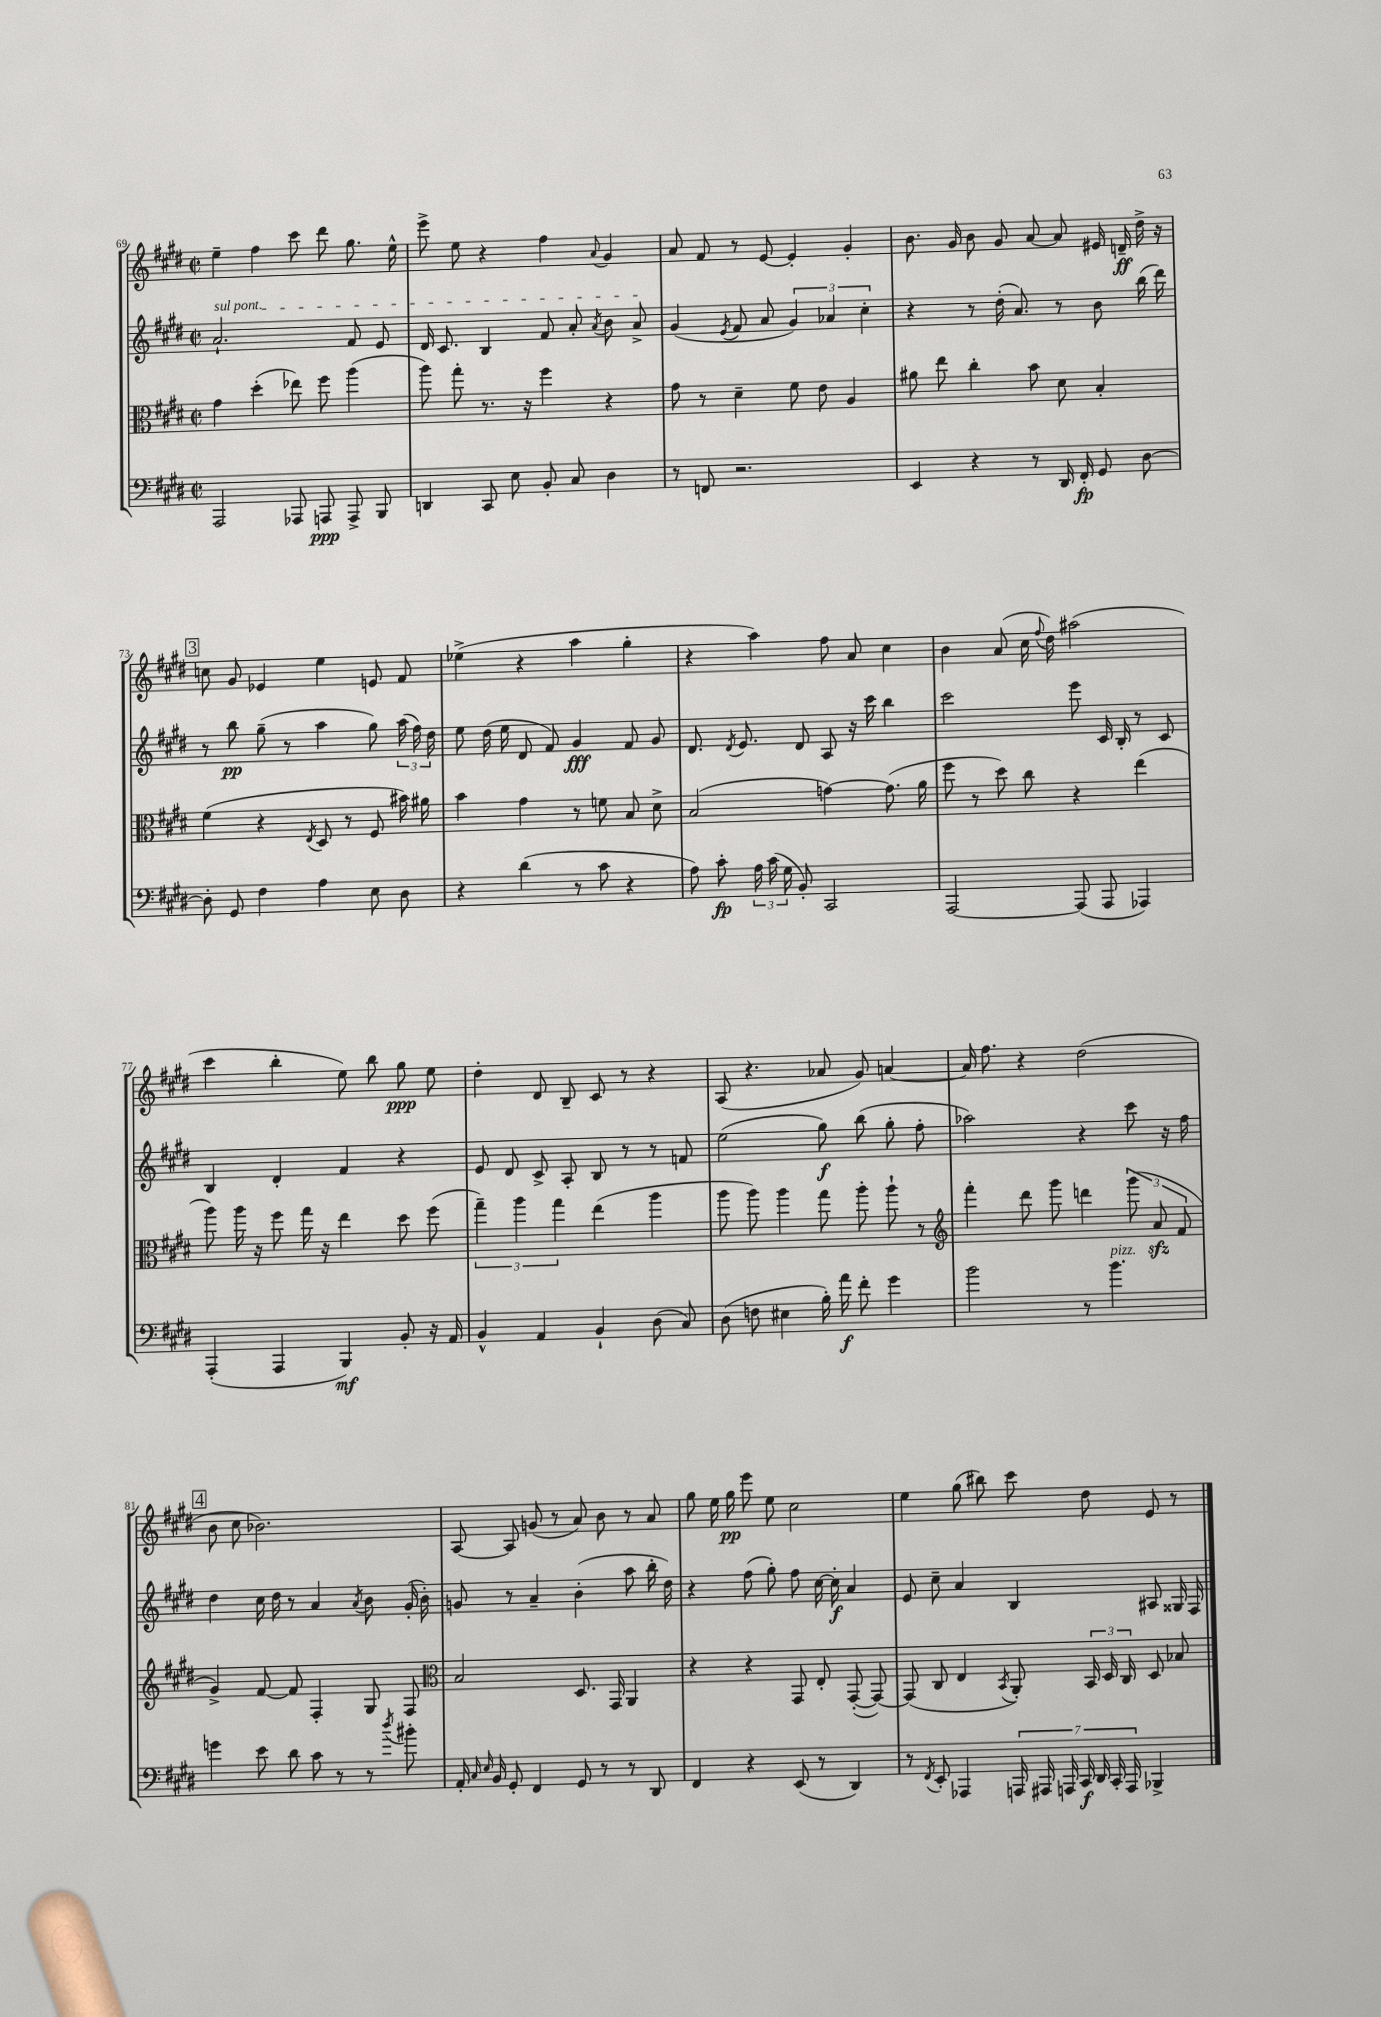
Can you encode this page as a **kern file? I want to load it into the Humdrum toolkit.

**kern	**kern	**kern	**kern
*staff4	*staff3	*staff2	*staff1
*clefF4	*clefC3	*clefG2	*clefG2
*k[f#c#g#d#]	*k[f#c#g#d#]	*k[f#c#g#d#]	*k[f#c#g#d#]
*M2/2	*M2/2	*M2/2	*M2/2
*met(c|)	*met(c|)	*met(c|)	*met(c|)
2AAA	4g#	2.a`	4ee~
.	(4dd#'	.	4ff#
8AAA-	8ee-)	.	8ccc#
8AAA	8ff#	.	8ddd#
8AAA^	(4aa	8f#	8.gg#
8BBB	.	8e	.
.	.	.	16ee^^
=	=	=	=
4DD	8aa)	16d#	8eee^
.	.	8.c#	.
.	8gg#'	.	8ee
8CC#	8.r	4B	4r
8E	.	.	.
.	16r	.	.
8BB'	4ff#	8f#	4ff#
8C#	.	8a'	.
.	.	8qa	8qqa
4D#	4r	8b	4g#
.	.	8a^	.
=	=	=	=
8r	8g#	(4g#	8a
8FF	8r	.	8f#
.	.	8qe	.
2.r	4d#~	8f#	8r
.	.	8a	[8e
.	8f#	6g#)	4e']
.	8e	.	.
.	.	6a-	.
.	4A	.	4g#'
.	.	6cc#'	.
=	=	=	=
4EE	8a#	4r	8.b
.	8ee	.	.
.	.	.	16g#
4r	4cc#'	8r	8b
.	.	(16dd#'	8g#
.	.	8.a)	.
8r	8b	.	[8a
16DD#	8d#	8r	8a]
16FF#'	.	.	.
8GG#	4B'	8b	16e#
.	.	.	16d~
[8D#	.	(16bb	16dd#^
.	.	16ddd#)	16r
=	=	=	=
8D#']	(4f#	8r	8cc
8GG#	.	8bb	8g#
4F#	4r	(8gg#~	4e-
.	.	8r	.
.	8qE	.	.
4A	8D#	4aa	4ee
.	8r	.	.
8E	8F#	8gg#)	8e
8D#	16b#)	(24aa	8f#
.	.	24ff#)	.
.	16a#	.	.
.	.	24dd#	.
=	=	=	=
4r	4b	8ee	(4ee-^
.	.	(16dd#	.
.	.	16ee	.
(4d#	4g#	8d#	4r
.	.	8f#)	.
8r	8r	4g#	4aa
8c#	8f	.	.
4r	8B	8f#	4gg#'
.	8d#^	8g#	.
=	=	=	=
8A)	(2B	8.d#	4r
8c#'	.	.	.
.	.	8qd#	.
.	.	8.e	.
24A	.	.	4aa)
(24c#	.	.	.
24G#	.	.	.
8BB')	.	8d#	.
2CC#	[4g)	8A	8ff#
.	.	16r	8a
.	.	16ccc#	.
.	(8.g]	4bb	4cc#
.	16a	.	.
=	=	=	=
[2AAA	8ff#	2ccc#	4b
.	8r	.	.
.	8dd#)	.	(8a
.	8cc#	.	16cc#
.	.	.	8qqff#
.	.	.	16dd#)
(8AAA]	4r	8eee	(2aa#
8AAA	.	16c#	.
.	.	16B'	.
4AAA-)	(4ee	8r	.
.	.	8c#	.
=	=	=	=
(4AAA'	8aa)	4B	4ccc#
.	16aa	.	.
.	16r	.	.
4AAA	8ff#	4d#'	4bb'
.	16gg#	.	.
.	16r	.	.
4BBB)	4ee	4f#	8ee)
.	.	.	8bb
8BB'	8dd#	4r	8gg#
16r	(8ff#	.	8ee
16AA	.	.	.
=	=	=	=
4BB^^	6gg#~)	8e	4dd#'
.	.	8d#	.
.	6aa	.	.
4AA	.	8c#^	8d#
.	6gg#	.	.
.	.	8A'	8B~
4BB`	(4ee	8B	8c#
.	.	8r	8r
(8D#	4aa	8r	4r
8C#)	.	8f	.
=	=	=	=
(8D#	8aa	(2ee	(8A
8F	8aa)	.	4.r
4E#	4aa	.	.
16B')	8gg#	8gg#)	8a-
16a	.	.	.
8f#'	8aa'	(8bb	8g#)
4g#	8aa`	8gg#'	[4a
.	8r	8ff#'	.
=	=	=	=
*	*clefG2	*	*
2b	4fff#'	2aa-)	16a]
.	.	.	8.ff#
.	8ddd#	.	4r
.	8ggg#	.	.
8r	4ddd	4r	(2dd#
4.b	.	.	.
.	(12ggg#	8ccc#	.
.	12a	.	.
.	.	16r	.
.	12f#	.	.
.	.	16ff#	.
=	=	=	=
4g	4g#^)	4dd#	8b
.	.	.	8cc#
8e	[8f#	16cc#	2.b-)
.	.	16dd#	.
8d#	8f#]	8r	.
8c#	4F#'	4a	.
8r	.	.	.
.	.	8qa	.
8r	8G#	8b	.
8qdd#	.	.	.
8b#'	8F#	(16g#'	.
.	.	16b')	.
=	=	=	=
*	*clefC3	*	*
16AA'	2B	8g	[8A
16qqC#	.	.	.
16qqE	.	.	.
16BB	.	.	.
8GG#'	.	8r	8A]
4FF#	.	4a~	(8g
.	.	.	8r
8GG#	8.D#	(4b'	8a)
8r	.	.	8b
.	16GG#	.	.
8r	4AA	8aa	8r
8DD#	.	16bb'	8a
.	.	16dd#)	.
=	=	=	=
4FF#	4r	4r	8gg#
.	.	.	16ee
.	.	.	16gg#
4r	4r	(8ff#	8eee
.	.	8gg#')	8ee
(8EE	8GG#	8ff#	2cc#
8r	8E'	[16cc#	.
.	.	16cc#']	.
4DD#)	([8GG#'	4a	.
.	8GG#_)	.	.
=	=	=	=
8r	(8GG#]	8e	4ee
8qFF#	.	.	.
8EE'	8C#	8cc#~	.
4AAA-	4E	4a	(8gg#
.	.	.	8bb#)
.	8qBB	.	.
28AAA	8AA')	4B	8ccc#
28AAA#	.	.	.
28AAA	.	.	.
28CC#	.	.	.
.	24BB	.	8dd#
28DD#	.	.	.
.	24D#	.	.
28CC#'	.	.	.
.	24C#	.	.
28AAA	.	.	.
4BBB-^	8D#	8A#	8e
.	8B-	16G##	8r
.	.	16F#	.
==	==	==	==
*-	*-	*-	*-
